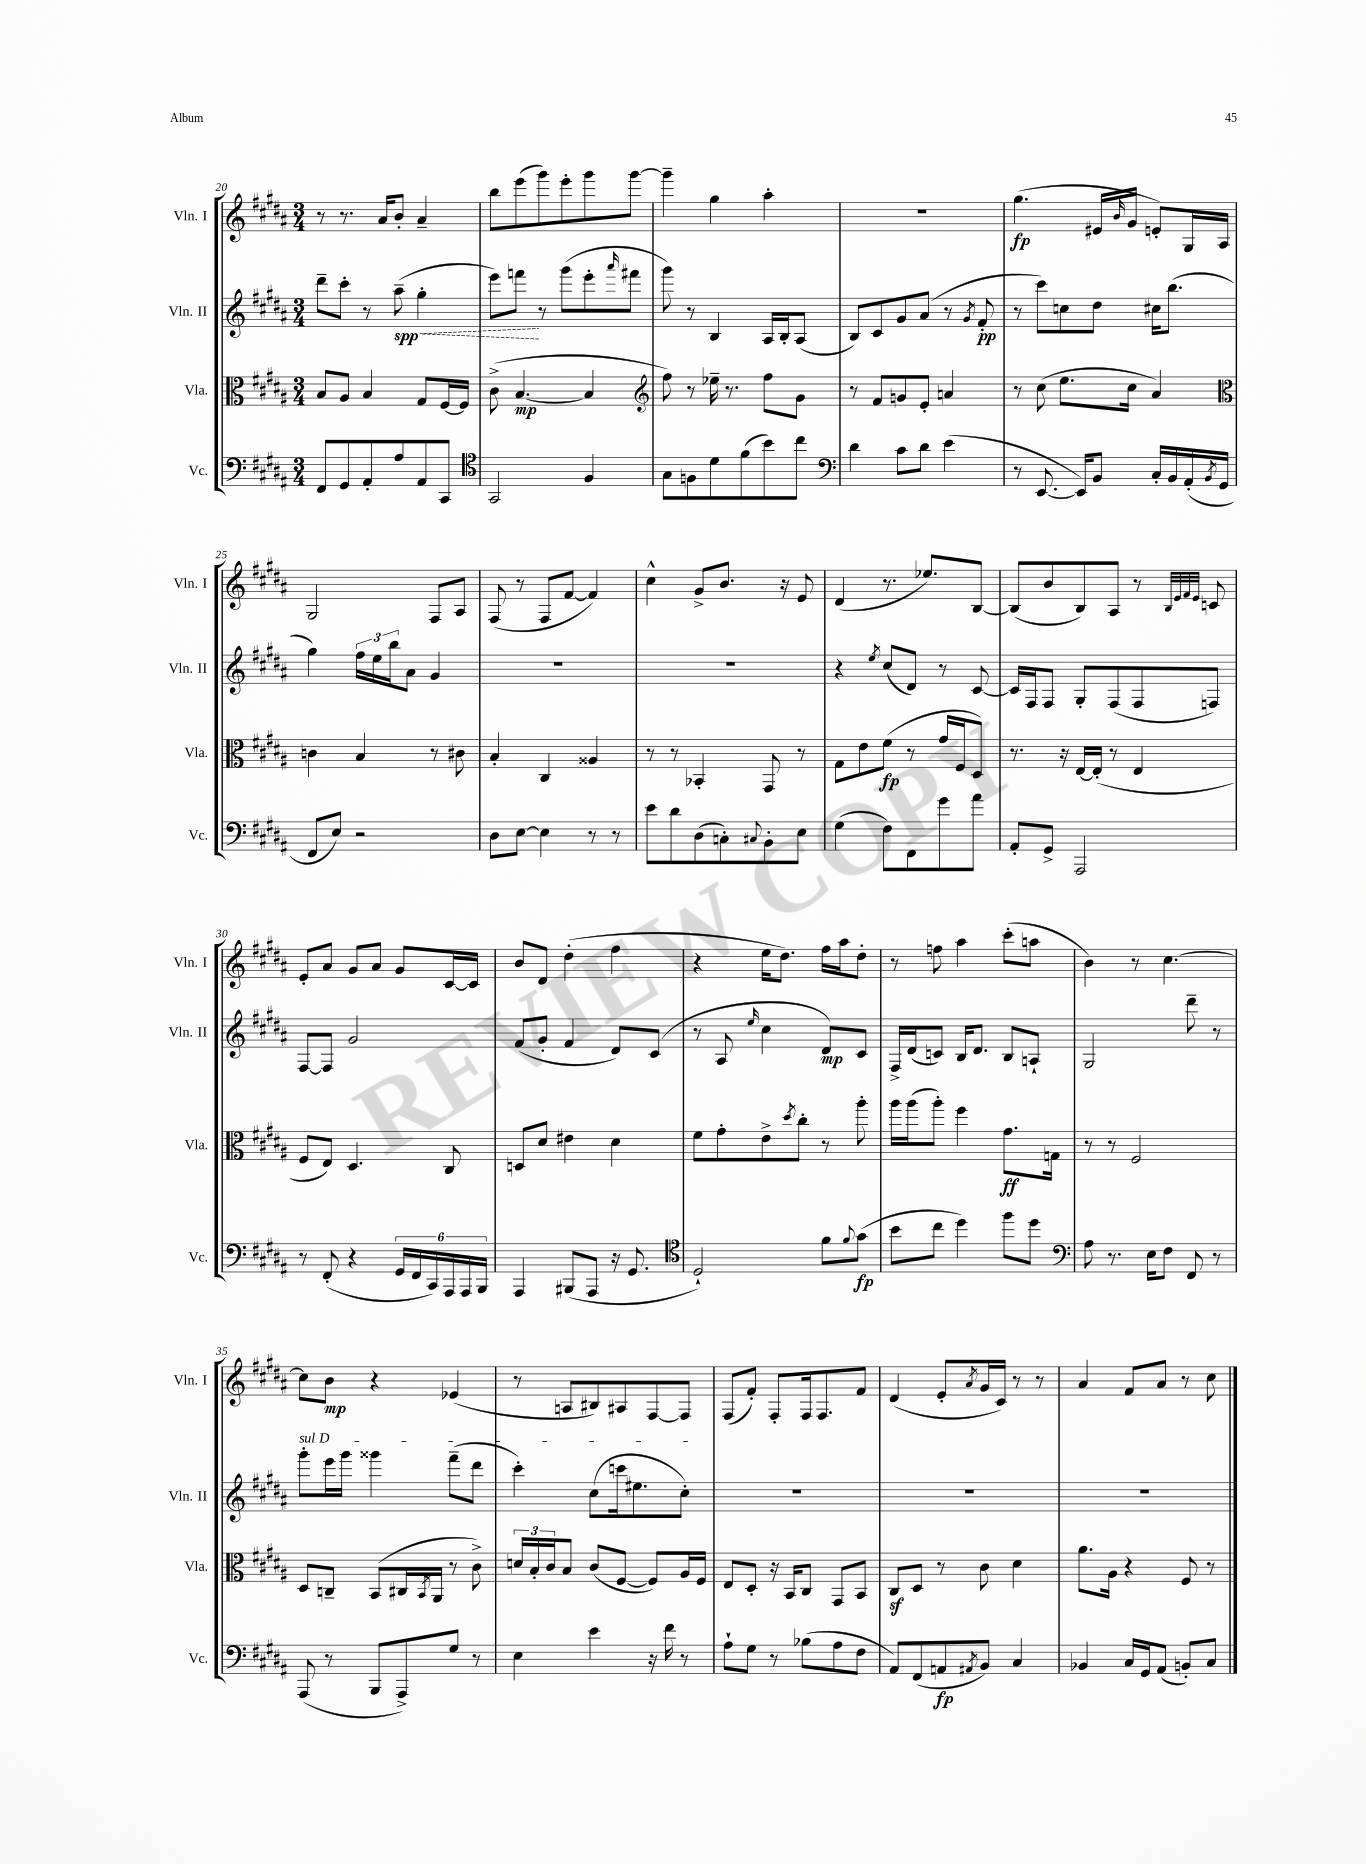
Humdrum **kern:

**kern	**dynam	**kern	**dynam	**kern	**dynam	**kern	**dynam
*part4	*part4	*part3	*part3	*part2	*part2	*part1	*part1
*staff4	*staff4	*staff3	*staff3	*staff2	*staff2	*staff1	*staff1
*I"Vc.	*	*I"Vla.	*	*I"Vln. II	*	*I"Vln. I	*
*I'Vc.	*	*I'Vla.	*	*I'Vln. II	*	*I'Vln. I	*
*clefF4	*	*clefC3	*	*clefG2	*	*clefG2	*
*k[f#c#g#d#a#]	*	*k[f#c#g#d#a#]	*	*k[f#c#g#d#a#]	*	*k[f#c#g#d#a#]	*
*M3/4	*	*M3/4	*	*M3/4	*	*M3/4	*
=20	=20	=20	=20	=20	=20	=20	=20
8FF#/L	.	8B/L	.	8ddd#~\L	.	8r	.
8GG#/	.	8A#/J	.	8ccc#'\J	.	8.r	.
8AA#'/	.	4B/	.	8r	.	.	.
.	.	.	.	.	.	16a#/KL	.
!	!	!	!	!	!LO:HP:b	!	!
8A#/	.	.	.	(8aa#~\	< spp	8b'/J	.
8AA#/	.	8G#/L	.	4gg#'\	.	4a#~/	.
8CC#/J	.	[16F#/L	.	.	.	.	.
.	.	16F#/JJ]	.	.	.	.	.
=21	=21	=21	=21	=21	=21	=21	=21
*clefC4	*	*	*	*	*	*	*
2GG#/	.	(8c#^\	.	8eee\L)	.	8bb\L	.
.	.	[4.B/	mp	8fffn\J	.	(8eee\	.
.	.	.	.	8r	[	8ggg#\)	.
.	.	.	.	(8ggg#\L	.	8eee'\	.
4F#/	.	4B/]	.	8eee'\	.	8ggg#\	.
.	.	.	.	16qqaaa#/	.	.	.
.	.	.	.	8fff#X\J	.	[8ggg#\J	.
=22	=22	=22	=22	=22	=22	=22	=22
*	*	*clefG2	*	*	*	*	*
8G#\L	.	8ff#\)	.	8ggg#\)	.	4ggg#~\]	.
8Fn\	.	8r	.	8r	.	.	.
8d#\	.	16ee-X~\	.	4B/	.	4gg#\	.
.	.	8.r	.	.	.	.	.
(8f#\	.	.	.	.	.	.	.
8b\)	.	8ff#\L	.	16A#/LL	.	4aa#'\	.
.	.	.	.	16B'/J	.	.	.
8cc#\J	.	8g#\J	.	(8A#/J	.	.	.
=23	=23	=23	=23	=23	=23	=23	=23
*clefF4	*	*	*	*	*	*	*
4d#\	.	8r	.	8B/L)	.	2.r	.
.	.	8f#/L	.	8c#/	.	.	.
8c#\L	.	8gn/	.	8g#/	.	.	.
8d#\J	.	8e'/J	.	(8a#/J	.	.	.
(4e\	.	4an/	.	8r	.	.	.
.	.	.	.	8qg#/	.	.	.
.	.	.	.	8f#'/	pp	.	.
=24	=24	=24	=24	=24	=24	=24	=24
8r	.	8r	.	8r	.	(4.gg#\	fp
[8.EE/	.	(8cc#\	.	8ccc#\L)	.	.	.
.	.	8.ee\L	.	8ccn\	.	.	.
16EE/KL])	.	.	.	.	.	.	.
8BB/J	.	.	.	8dd#\J	.	16e#X/LL	.
.	.	.	.	.	.	16qqb/	.
.	.	16cc#\Jk	.	.	.	16g#/JJ	.
16C#'/LL	.	4a#/)	.	16cc#X\KL	.	8en'/L)	.
16BB/	.	.	.	(8.bb\J	.	.	.
(16AA#'/	.	.	.	.	.	16G#/L	.
8qBB/	.	.	.	.	.	.	.
16GG#/JJ	.	.	.	.	.	16A#/JJ	.
!!LO:LB:g=z
=25	=25	=25	=25	=25	=25	=25	=25
*	*	*clefC3	*	*	*	*	*
8FF#/L	.	4cn\	.	4gg#\)	.	2G#/	.
8E/J)	.	.	.	.	.	.	.
2r	.	4B/	.	24ff#\LL	.	.	.
.	.	.	.	24ee\	.	.	.
.	.	.	.	24bb\J	.	.	.
.	.	.	.	8a#\J	.	.	.
.	.	8r	.	4g#/	.	8F#/L	.
.	.	8c#X\	.	.	.	8A#/J	.
=26	=26	=26	=26	=26	=26	=26	=26
8D#\L	.	4B'/	.	2.r	.	(8F#/	.
[8E\J	.	.	.	.	.	8r	.
4E\]	.	4C#/	.	.	.	8F#/L	.
.	.	.	.	.	.	[8f#/J	.
8r	.	4A##X/	.	.	.	4f#/])	.
8r	.	.	.	.	.	.	.
=27	=27	=27	=27	=27	=27	=27	=27
8e\L	.	8r	.	2.r	.	4cc#^^\	.
8d#\	.	8r	.	.	.	.	.
(8D#\	.	4BB-X'/	.	.	.	8g#^/L	.
8Cn'\)	.	.	.	.	.	8.b/J	.
8qqC#X/	.	.	.	.	.	.	.
8BB'\	.	8GG#/	.	.	.	.	.
.	.	.	.	.	.	16r	.
8E\J	.	8r	.	.	.	8e/	.
=28	=28	=28	=28	=28	=28	=28	=28
(4G#\	.	8G#\L	.	4r	.	(4d#/	.
.	.	8e\	.	.	.	.	.
.	.	.	.	8qee/	.	.	.
8F#\L)	.	(8f#\J	fp	(8cc#/L	.	8.r	.
8FF#\	.	8r	.	8d#/J)	.	.	.
.	.	.	.	.	.	8.ee-X/L)	.
8g#\	.	16g#/LL	.	8r	.	.	.
.	.	16F#/J	.	.	.	.	.
8a#\J	.	8D#/J)	.	[8c#/	.	[8B/J	.
=29	=29	=29	=29	=29	=29	=29	=29
8AA#'/L	.	8.r	.	16c#/LL]	.	(8B/L]	.
.	.	.	.	16F#/J	.	.	.
8GG#^/J	.	.	.	8F#/J	.	8b/	.
.	.	16r	.	.	.	.	.
2AAA#/	.	[16E/LL	.	8G#'/L	.	8B/)	.
.	.	(16E'/JJ]	.	.	.	.	.
.	.	8r	.	(8F#/	.	8A#/J	.
.	.	4E/	.	8F#/	.	8r	.
.	.	.	.	.	.	32qqB/LLL	.
.	.	.	.	.	.	32qqe/	.
.	.	.	.	.	.	32qqf#/	.
.	.	.	.	.	.	32qqe/JJJ	.
.	.	.	.	8Fn/J)	.	8cn/	.
!!LO:LB:g=z
=30	=30	=30	=30	=30	=30	=30	=30
8r	.	8F#/L	.	[8F#/L	.	8e'/L	.
(8FF#'/	.	8E/J)	.	8F#/J]	.	8a#/J	.
4r	.	4.D#/	.	2g#/	.	8g#/L	.
.	.	.	.	.	.	8a#/J	.
24GG#/LL	.	.	.	.	.	8g#/L	.
24FF#/	.	.	.	.	.	.	.
24CC#/)	.	.	.	.	.	.	.
24AAA#/	.	8C#/	.	.	.	[16c#/L	.
24AAA#/	.	.	.	.	.	.	.
.	.	.	.	.	.	16c#/JJ]	.
24BBB/JJ	.	.	.	.	.	.	.
=31	=31	=31	=31	=31	=31	=31	=31
4AAA#/	.	8Dn/L	.	(8f#/L	.	8b/L	.
.	.	8d#/J	.	8g#'/J	.	8d#/J	.
(8BBB#X/L	.	4e#X\	.	4f#/	.	(4dd#'\	.
8AAA#/J	.	.	.	.	.	.	.
16r	.	4d#\	.	8d#/L)	.	4ff#\	.
8.GG#/	.	.	.	.	.	.	.
.	.	.	.	(8c#/J	.	.	.
=32	=32	=32	=32	=32	=32	=32	=32
*clefC4	*	*	*	*	*	*	*
2D#`/)	.	8f#\L	.	8r	.	4r	.
.	.	8g#'\	.	8A#/	.	.	.
.	.	.	.	16qqee/	.	.	.
.	.	8e^\	.	4cc#\	.	16ee\KL	.
.	.	.	.	.	.	8.dd#\J)	.
.	.	8qdd#/	.	.	.	.	.
.	.	8cc#'\J	.	.	.	.	.
8f#\L	.	8r	.	8d#/L)	mp	16ff#\LL	.
.	.	.	.	.	.	16aa#\J	.
8qqf#/	.	.	.	.	.	.	.
(8g#\J	fp	8aa#'\	.	8c#/J	.	8dd#'\J	.
=33	=33	=33	=33	=33	=33	=33	=33
8b\L	.	16aa#\LL	.	16F#^/LL	.	8r	.
.	.	(16aa#\J	.	(16d#/J	.	.	.
8cc#\J	.	8aa#'\J)	.	8cn/J)	.	8ffn\	.
4dd#\)	.	4ff#\	.	16B/KL	.	4aa#\	.
.	.	.	.	8.d#/J	.	.	.
8ff#\L	.	8.g#\L	ff	8B/L	.	(8ccc#'\L	.
8dd#\J	.	.	.	8An`/J	.	8aan\J	.
.	.	16Gn\Jk	.	.	.	.	.
=34	=34	=34	=34	=34	=34	=34	=34
*clefF4	*	*	*	*	*	*	*
8A#\	.	8r	.	2G#/	.	4b\)	.
8.r	.	8r	.	.	.	.	.
.	.	2F#/	.	.	.	8r	.
16E\KL	.	.	.	.	.	.	.
8F#\J	.	.	.	.	.	[4.cc#\	.
8FF#/	.	.	.	8ddd#~\	.	.	.
8r	.	.	.	8r	.	.	.
!!LO:LB:g=z
=35	=35	=35	=35	=35	=35	=35	=35
!	!	!	!	!LO:TX:a:i:t=sul D	!	!	!
(8AAA#/	.	8D#/L	.	8ggg#'\L	.	8cc#\L]	.
8r	.	8Cn~/J	.	16eee\L	.	8b\J	mp
.	.	.	.	16ggg#\JJ	.	.	.
8BBB/L	.	(8BB/L	.	4ggg##X\	.	4r	.
8AAA#^/)	.	16C#X/L	.	.	.	.	.
.	.	8qBB/	.	.	.	.	.
.	.	16AA#/JJ	.	.	.	.	.
8G#/J	.	8r	.	(8fff#~\L	.	(4e-X/	.
8r	.	8c#^\)	.	8ddd#\J	.	.	.
=36	=36	=36	=36	=36	=36	=36	=36
4E\	.	24dn/LL	.	4ccc#'\)	.	8r	.
.	.	24B'/	.	.	.	.	.
.	.	24c#/J	.	.	.	.	.
.	.	8B/J	.	.	.	8An/L	.
4e\	.	(8c#/L	.	(8cc#\L	.	8B#X/)	.
.	.	[8F#/J	.	16cccn\k	.	8A#X/	.
.	.	.	.	8.ee#X\	.	.	.
16r	.	8F#/L])	.	.	.	[8F#/	.
16f#\	.	.	.	.	.	.	.
8r	.	16A#/L	.	8cc#'\J)	.	8F#/J]	.
.	.	16F#/JJ	.	.	.	.	.
=37	=37	=37	=37	=37	=37	=37	=37
8A#`\L	.	8E/L	.	2.r	.	(8F#/L	.
8G#\J	.	8D#'/J	.	.	.	8f#'/J)	.
8r	.	16r	.	.	.	8F#'/L	.
.	.	16BB/KL	.	.	.	.	.
(8B-X\L	.	8C#/J	.	.	.	16F#/k	.
.	.	.	.	.	.	8.F#/	.
8A#\	.	8GG#/L	.	.	.	.	.
8F#\J	.	8BB/J	.	.	.	8f#/J	.
=38	=38	=38	=38	=38	=38	=38	=38
8AA#/L)	.	8C#z/L	.	2.r	.	(4d#/	.
(8FF#/	.	8D#/J	.	.	.	.	.
8AAn/	fp	8r	.	.	.	8e'/L	.
8qAA#X/	.	.	.	.	.	8qa#/	.
8BB/J)	.	8c#\	.	.	.	16g#/L	.
.	.	.	.	.	.	16c#/JJ)	.
4C#/	.	4d#\	.	.	.	8r	.
.	.	.	.	.	.	8r	.
=39	=39	=39	=39	=39	=39	=39	=39
4BB-X/	.	8.a#\L	.	2.r	.	4a#/	.
.	.	16A#\Jk	.	.	.	.	.
16C#/LL	.	4r	.	.	.	8f#/L	.
16GG#/J	.	.	.	.	.	.	.
(8AA#/J	.	.	.	.	.	8a#/J	.
8BBn'/L)	.	8F#/	.	.	.	8r	.
8C#/J	.	8r	.	.	.	8cc#\	.
==	==	==	==	==	==	==	==
*-	*-	*-	*-	*-	*-	*-	*-
